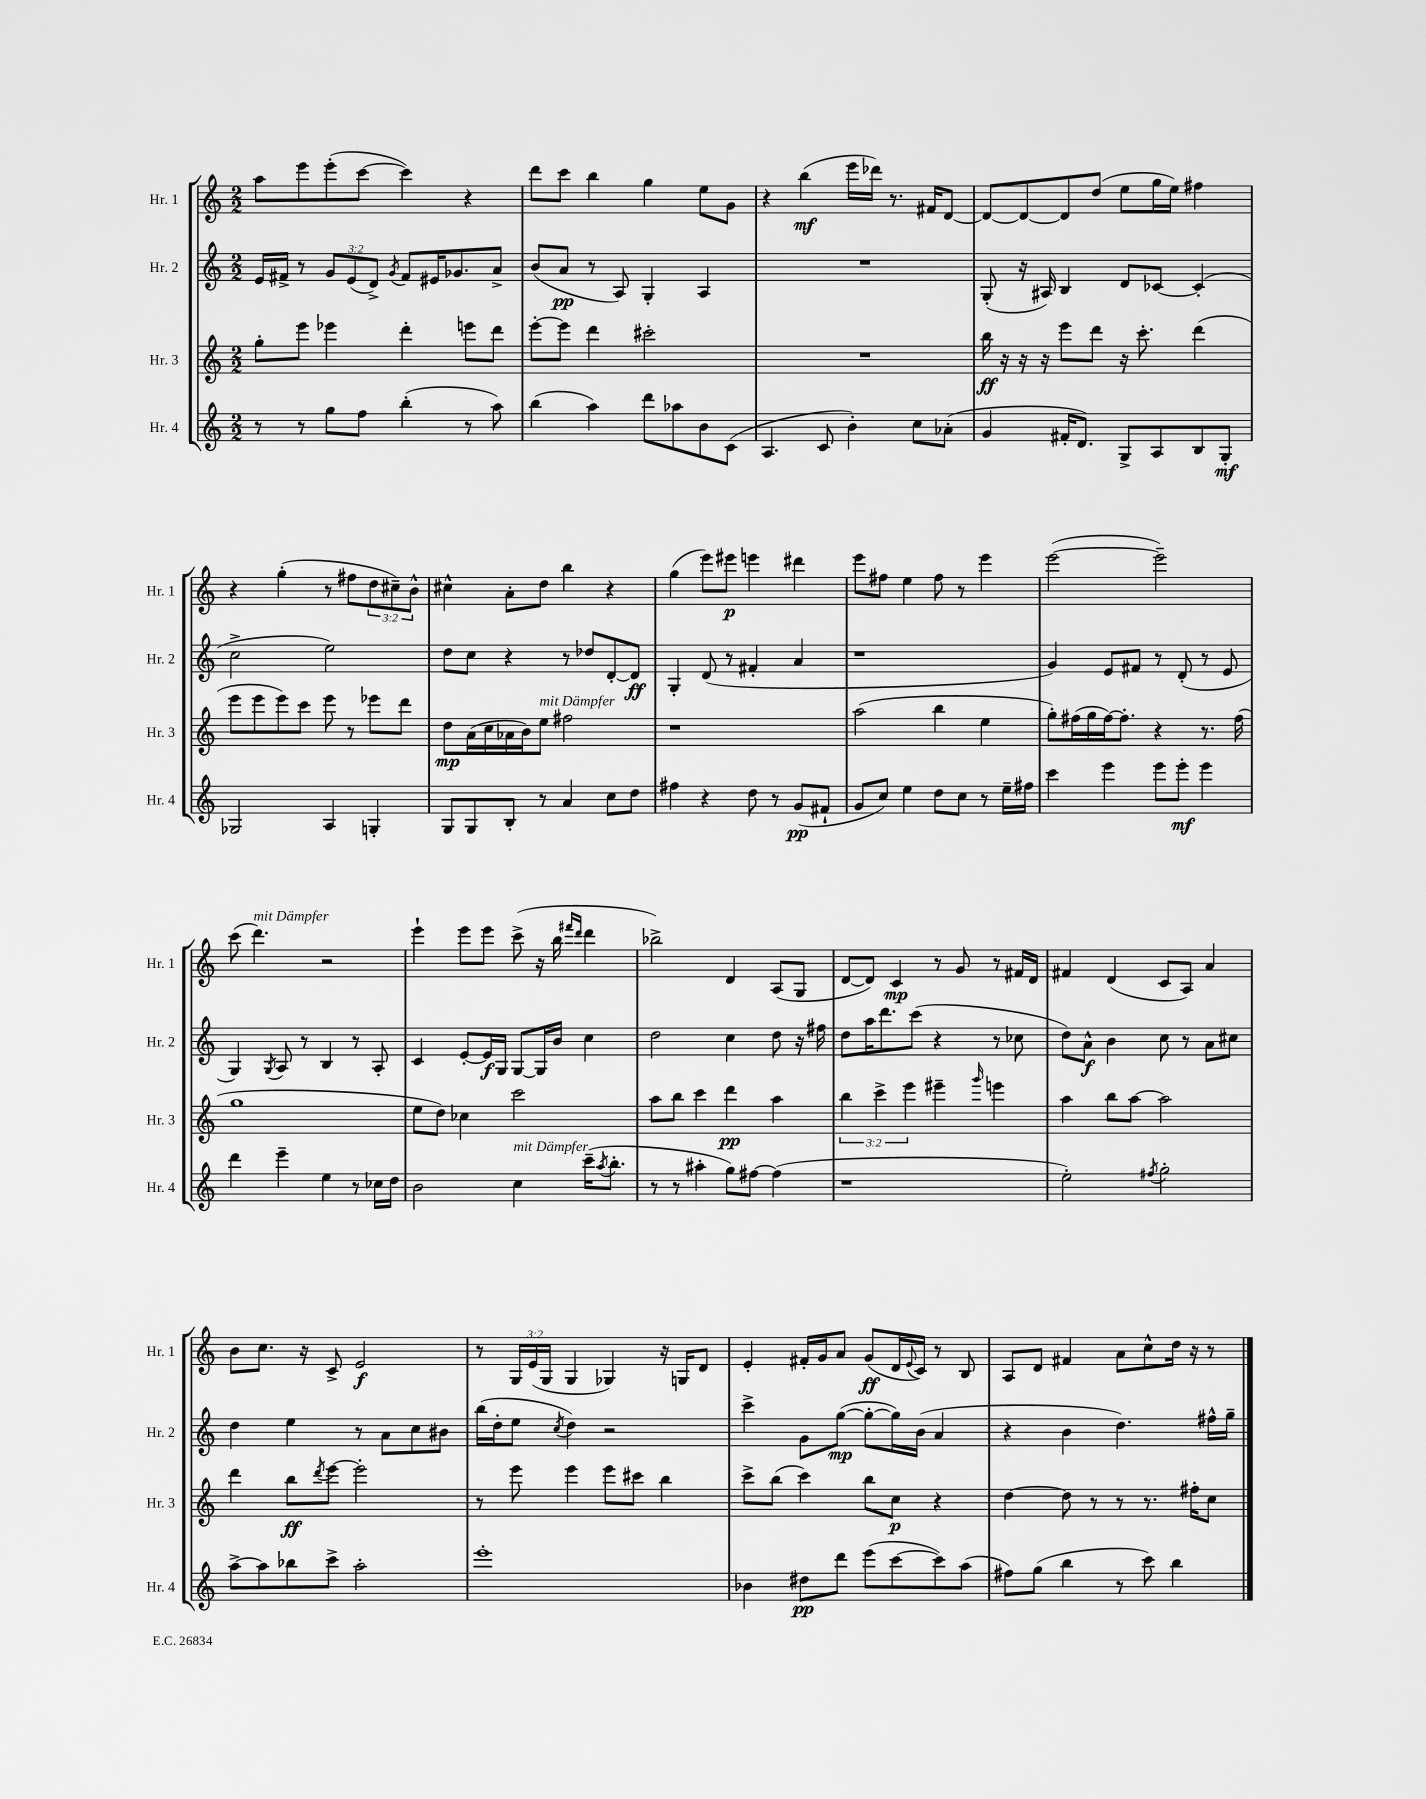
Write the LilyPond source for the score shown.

<<
\new StaffGroup <<
\new Staff = "s0" \with { instrumentName = "Hr. 1" shortInstrumentName = "Hr. 1" } {
    \clef treble \key c \major \numericTimeSignature \time 2/2 \override Staff.TupletNumber.text = #tuplet-number::calc-fraction-text
    a''8 e'''8 e'''8-.( c'''8~ c'''4) r4 |
    d'''8 c'''8 b''4 g''4 e''8 g'8 |
    r4 b''4\mf( e'''16 des'''16) r8. fis'16 d'8~ |
    d'8~ d'8~ d'8 d''8( e''8 g''16 e''16) fis''4 |
    r4 g''4-.( r8 fis''8 \tuplet 3/2 { d''8 cis''8--) b'8-^ } |
    cis''4-^ a'8-. d''8 b''4 r4 |
    g''4( e'''8) eis'''8\p e'''4 dis'''4 |
    e'''8 fis''8 e''4 fis''8 r8 e'''4 |
    e'''2~( e'''2--) |
    c'''8( d'''4.^\markup { \italic "mit Dämpfer" }) r2 |
    e'''4-! e'''8 e'''8 c'''8->( r16 b''16 \grace { fis'''16 d'''16 } d'''4 |
    bes''2->) d'4 a8( g8 |
    d'8~ d'8) c'4\mp r8 g'8 r8 fis'16 d'16 |
    fis'4 d'4( c'8 a8) a'4 |
    b'8 c''8. r16 c'8-> e'2\f |
    r8 \tuplet 3/2 { g16 e'16( g16 } g4 ges4) r16 g16 d'8 |
    e'4-. fis'16-. g'16 a'8 g'8\ff( d'16 \appoggiatura { e'8 } c'16) r8 b8 |
    a8 d'8 fis'4 a'8 c''8-^ d''16 r16 r8 \bar "|." |
}
\new Staff = "s1" \with { instrumentName = "Hr. 2" shortInstrumentName = "Hr. 2" } {
    \clef treble \key c \major \numericTimeSignature \time 2/2 \override Staff.TupletNumber.text = #tuplet-number::calc-fraction-text
    e'16 fis'16-> r8 \tuplet 3/2 { g'8 e'8( d'8->) } \acciaccatura { g'8 } fis'8 eis'16 ges'8. a'8-> |
    b'8( a'8\pp r8 a8) g4-. a4 |
    R1 |
    g8-.( r16 ais16) b4 d'8 ces'8~ ces'4-.( |
    c''2-> e''2) |
    d''8 c''8 r4 r8 des''8 d'8~-. d'8\ff |
    g4-. d'8( r8 fis'4-. a'4 |
    r1 |
    g'4) e'8 fis'8 r8 d'8-.( r8 e'8 |
    g4) \acciaccatura { g8 } a8 r8 b4 r8 a8-. |
    c'4 e'8~-. e'16\f g16 g8~ g16 b'16 c''4 |
    d''2 c''4 d''8 r16 fis''16 |
    d''8 a''16 d'''8. c'''8( r4 r8 ces''8 |
    d''8) a'8-^\f b'4 c''8 r8 a'8 cis''8 |
    d''4 e''4 r8 a'8 c''8 bis'8 |
    b''16( d''16-. e''8 \acciaccatura { c''8 } d''4) r2 |
    c'''4-> g'8 g''8~\mp( g''8~-. g''16) b'16( a'4 |
    r4 b'4 d''4.) fis''16-^ g''16-- \bar "|." |
}
\new Staff = "s2" \with { instrumentName = "Hr. 3" shortInstrumentName = "Hr. 3" } {
    \clef treble \key c \major \numericTimeSignature \time 2/2 \override Staff.TupletNumber.text = #tuplet-number::calc-fraction-text
    g''8-. e'''8 ees'''4 d'''4-. e'''8 d'''8 |
    e'''8~-. e'''8 d'''4 cis'''2-. |
    R1 |
    b''16\ff r16 r16 r16 e'''8 d'''8 r16 c'''8.-. d'''4( |
    e'''8 e'''8 e'''8) c'''8 e'''8 r8 ees'''8 d'''8 |
    d''8\mp a'16( c''16 aes'16 b'16) e''8^\markup { \italic "mit Dämpfer" } fis''2 |
    r1 |
    a''2( b''4 e''4 |
    g''8-.) fis''16( g''16 fis''16~) fis''8.-. r4 r8. fis''16( |
    g''1 |
    e''8 d''8) ces''4 c'''2 |
    a''8 b''8 c'''4 d'''4\pp a''4 |
    \tuplet 3/2 { b''4 c'''4-> e'''4 } eis'''4-- \grace { g'''16 } e'''4 |
    a''4 b''8 a''8~ a''2 |
    d'''4 b''8\ff \acciaccatura { d'''8 } e'''8~ e'''2-. |
    r8 e'''8 e'''4 e'''8 cis'''8 b''4 |
    c'''8-> b''8( c'''4) b''8 c''8\p r4 |
    d''4~ d''8 r8 r8 r8. fis''16-. c''8 \bar "|." |
}
\new Staff = "s3" \with { instrumentName = "Hr. 4" shortInstrumentName = "Hr. 4" } {
    \clef treble \key c \major \numericTimeSignature \time 2/2
    r8 r8 g''8 f''8 b''4-.( r8 a''8) |
    b''4( a''4) d'''8 aes''8 b'8 c'8( |
    a4. c'8 b'4-.) c''8 aes'8-.( |
    g'4 fis'16-. d'8.) g8-> a8 b8 g8-.\mf |
    ges2 a4 g4-. |
    g8 g8 b8-. r8 a'4 c''8 d''8 |
    fis''4 r4 d''8 r8 g'8\pp( fis'8-! |
    g'8 c''8) e''4 d''8 c''8 r8 e''16-- fis''16 |
    c'''4 e'''4 e'''8 e'''8-.\mf e'''4 |
    d'''4 e'''4-- e''4 r8 ces''16 d''16 |
    b'2 c''4^\markup { \italic "mit Dämpfer" } c'''16--( \acciaccatura { a''8 } b''8.-. |
    r8 r8 ais''4-. g''8) fis''8~ fis''4( |
    r1 |
    e''2-.) \acciaccatura { fis''8 } g''2-. |
    a''8~-> a''8 bes''8 c'''8-> a''2-. |
    e'''1-. |
    bes'4 dis''8\pp d'''8 e'''8( c'''8~ c'''8) a''8( |
    fis''8) g''8( b''4 r8 c'''8) b''4 \bar "|." |
}
>>
>>
\layout { \context { \Score \remove "Bar_number_engraver" } }
